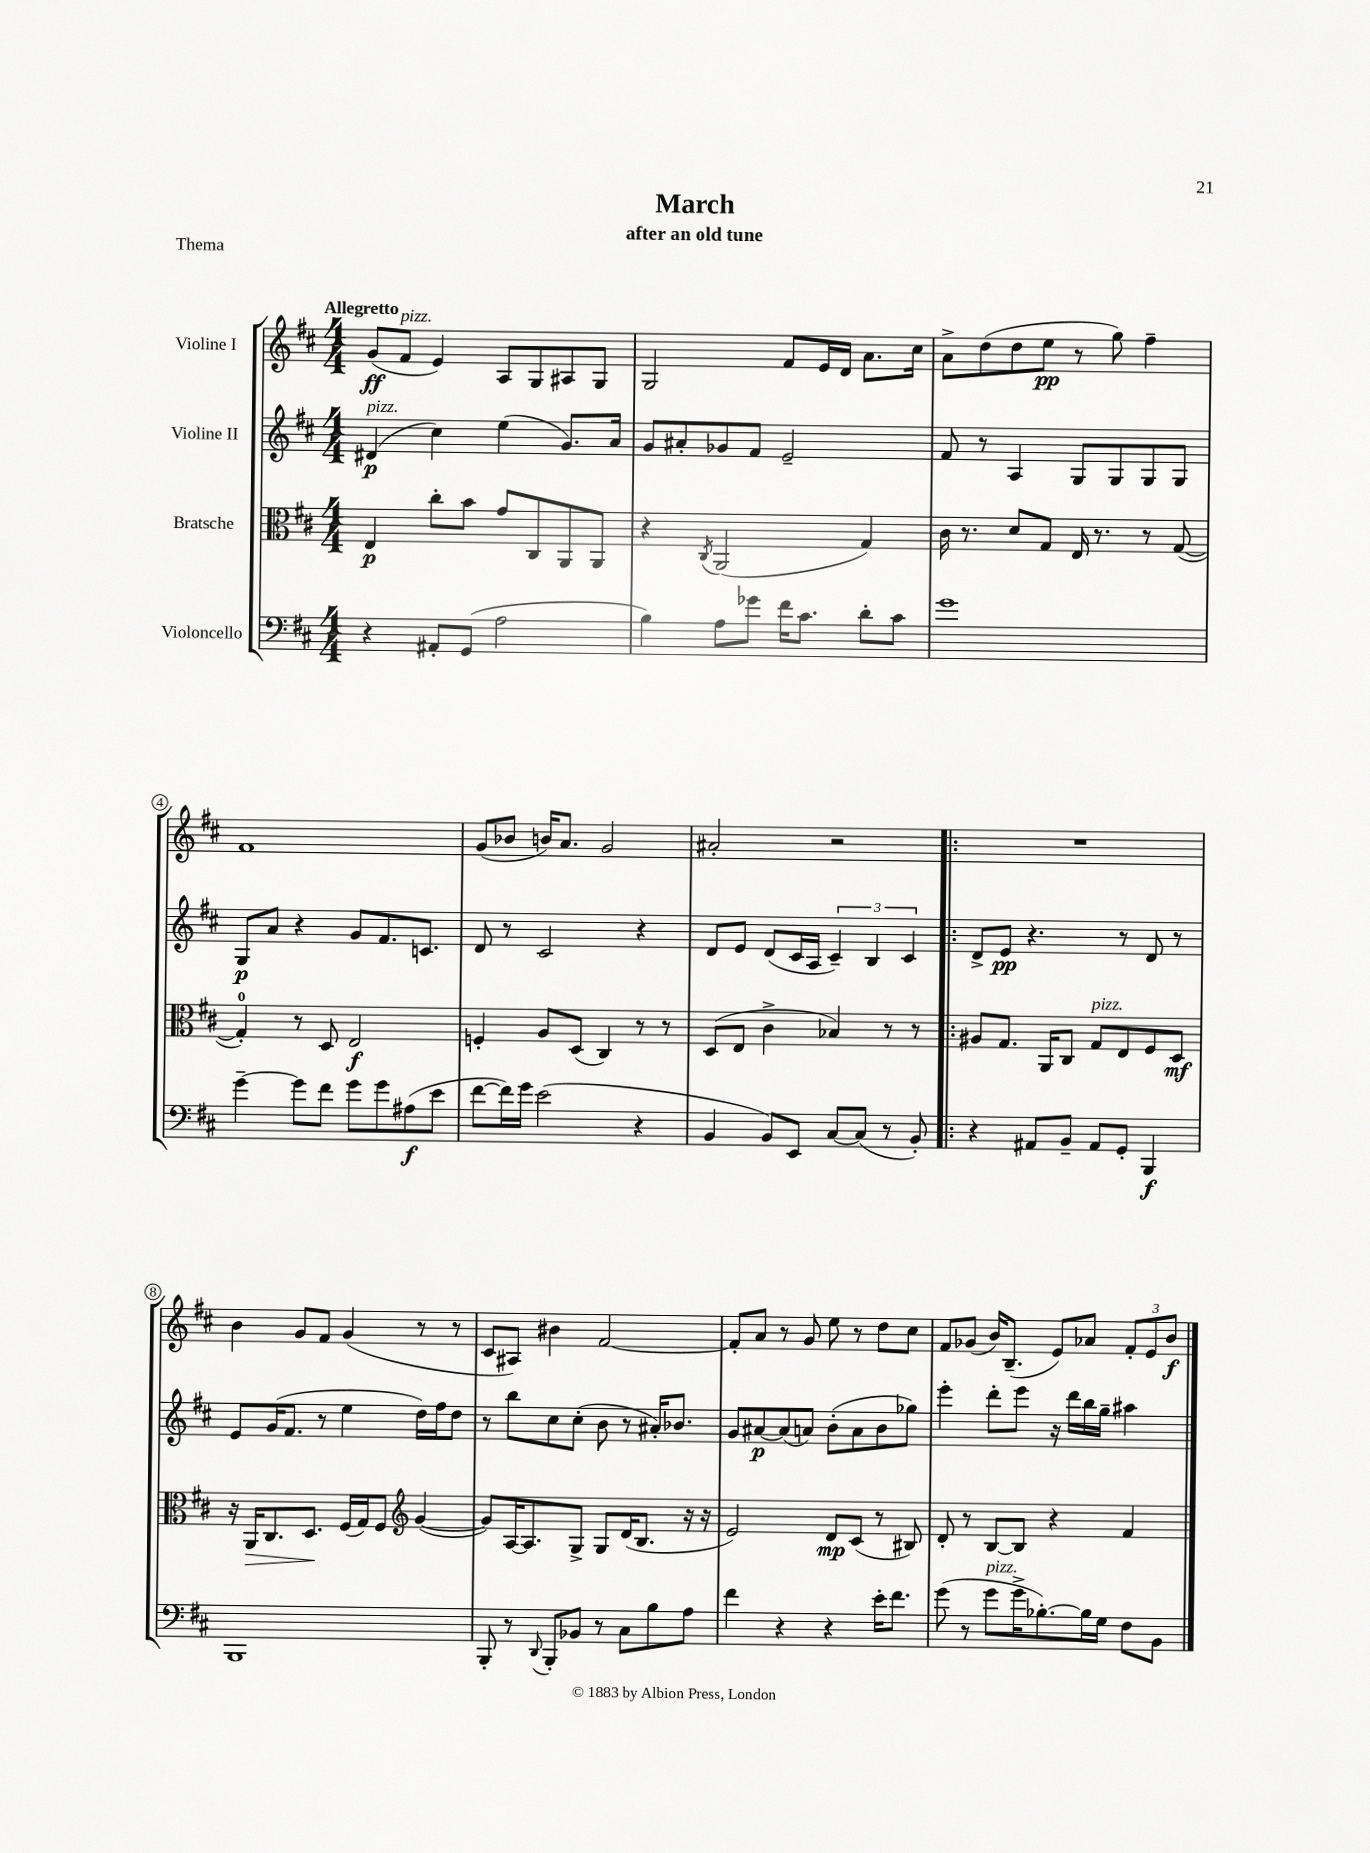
\header { title = "March" subtitle = "after an old tune" piece = "Thema" }
<<
\new StaffGroup <<
\new Staff = "s0" \with { instrumentName = "Violine I" } {
    \clef treble \key d \major \numericTimeSignature \time 4/4 \tempo "Allegretto"
    g'8\ff( fis'8^\markup { \italic "pizz." } e'4) a8 g8 ais8 g8 |
    g2 fis'8 e'16 d'16 a'8. cis''16 |
    a'8-> d''8( d''8 e''8\pp r8 g''8) fis''4-- |
    fis'1 |
    g'8( bes'8 b'16) a'8. g'2 |
    ais'2-. r2 |
    \bar ".|:" R1 |
    b'4 g'8 fis'8 g'4( r8 r8 |
    cis'8 ais8) bis'4 fis'2~ |
    fis'8-. a'8 r8 g'8 e''8 r8 d''8 cis''8 |
    fis'8 ges'8( b'16) b8.--( e'8) aes'8 \tuplet 3/2 { fis'8-. e'8 b'8\f } \bar "|." |
}
\new Staff = "s1" \with { instrumentName = "Violine II" } {
    \clef treble \key d \major \numericTimeSignature \time 4/4
    dis'4\p^\markup { \italic "pizz." }( cis''4) e''4( g'8.) a'16 |
    g'8 ais'8-. ges'8 fis'8 e'2-- |
    fis'8 r8 a4 g8 g8 g8 g8 |
    g8\p a'8 r4 g'8 fis'8. c'8. |
    d'8 r8 cis'2 r4 |
    d'8 e'8 d'8( cis'16 a16 \tuplet 3/2 { cis'4--) b4 cis'4 } |
    \bar ".|:" d'8-> e'8\pp r4. r8 d'8 r8 |
    e'8 g'16( fis'8. r8 e''4 d''16) fis''16 d''8 |
    r8 b''8 cis''8 cis''8-.( b'8 r8 ais'16-.) bes'8. |
    g'8 ais'8~\p ais'8( a'8) b'8-.( a'8 b'8 ges''8) |
    e'''4-. d'''8-. e'''8 r16 d'''16 b''16 g''16-- ais''4 \bar "|." |
}
\new Staff = "s2" \with { instrumentName = "Bratsche" } {
    \clef alto \key d \major \numericTimeSignature \time 4/4
    e4\p cis''8-. b'8 g'8 cis8 a,8 a,8 |
    r4 \acciaccatura { cis8 } a,2( g4) |
    cis'16 r8. d'8 g8 e16 r8. r8 g8~( |
    g4-0-.) r8 d8 e2\f |
    f4-. a8 d8( cis4) r8 r8 |
    d8( e8 cis'4-> bes4) r8 r8 |
    \bar ".|:" ais8 g8. a,16 cis8 g8^\markup { \italic "pizz." } e8 fis8 d8\mf |
    r16 a,16\> cis8. d8.\! fis16( g16) fis8 \clef treble g'4~( |
    g'8) a16~ a8. g8-> g8 d'16( b8. r16 r16 |
    e'2) d'8\mp cis'8( r8 bis8) |
    d'8-. r8 b8~ b8 r4 fis'4 \bar "|." |
}
\new Staff = "s3" \with { instrumentName = "Violoncello" } {
    \clef bass \key d \major \numericTimeSignature \time 4/4
    r4 ais,8-. g,8( a2 |
    b4) a8 ges'8 fis'16 cis'8. d'8-. cis'8 |
    g'1 |
    g'4~-- g'8 fis'8 g'8 g'8 ais8\f( e'8 |
    fis'8~ fis'16) g'16 e'2( r4 |
    b,4 b,8) e,8 cis8~ cis8( r8 b,8-.) |
    \bar ".|:" r4 ais,8 b,8-- ais,8 g,8-. b,,4\f |
    b,,1 |
    b,,8-. r8 \appoggiatura { d,8 } b,,8-. bes,8 r8 cis8 b8 a8 |
    fis'4 r4 r4 e'16-. fis'8. |
    g'8( r8 g'8^\markup { \italic "pizz." } g'16-> bes8.~-.) bes16 g16 fis8 b,8 \bar "|." |
}
>>
>>
\layout { \context { \Score \override BarNumber.stencil = #(make-stencil-circler 0.1 0.3 ly:text-interface::print) } }
